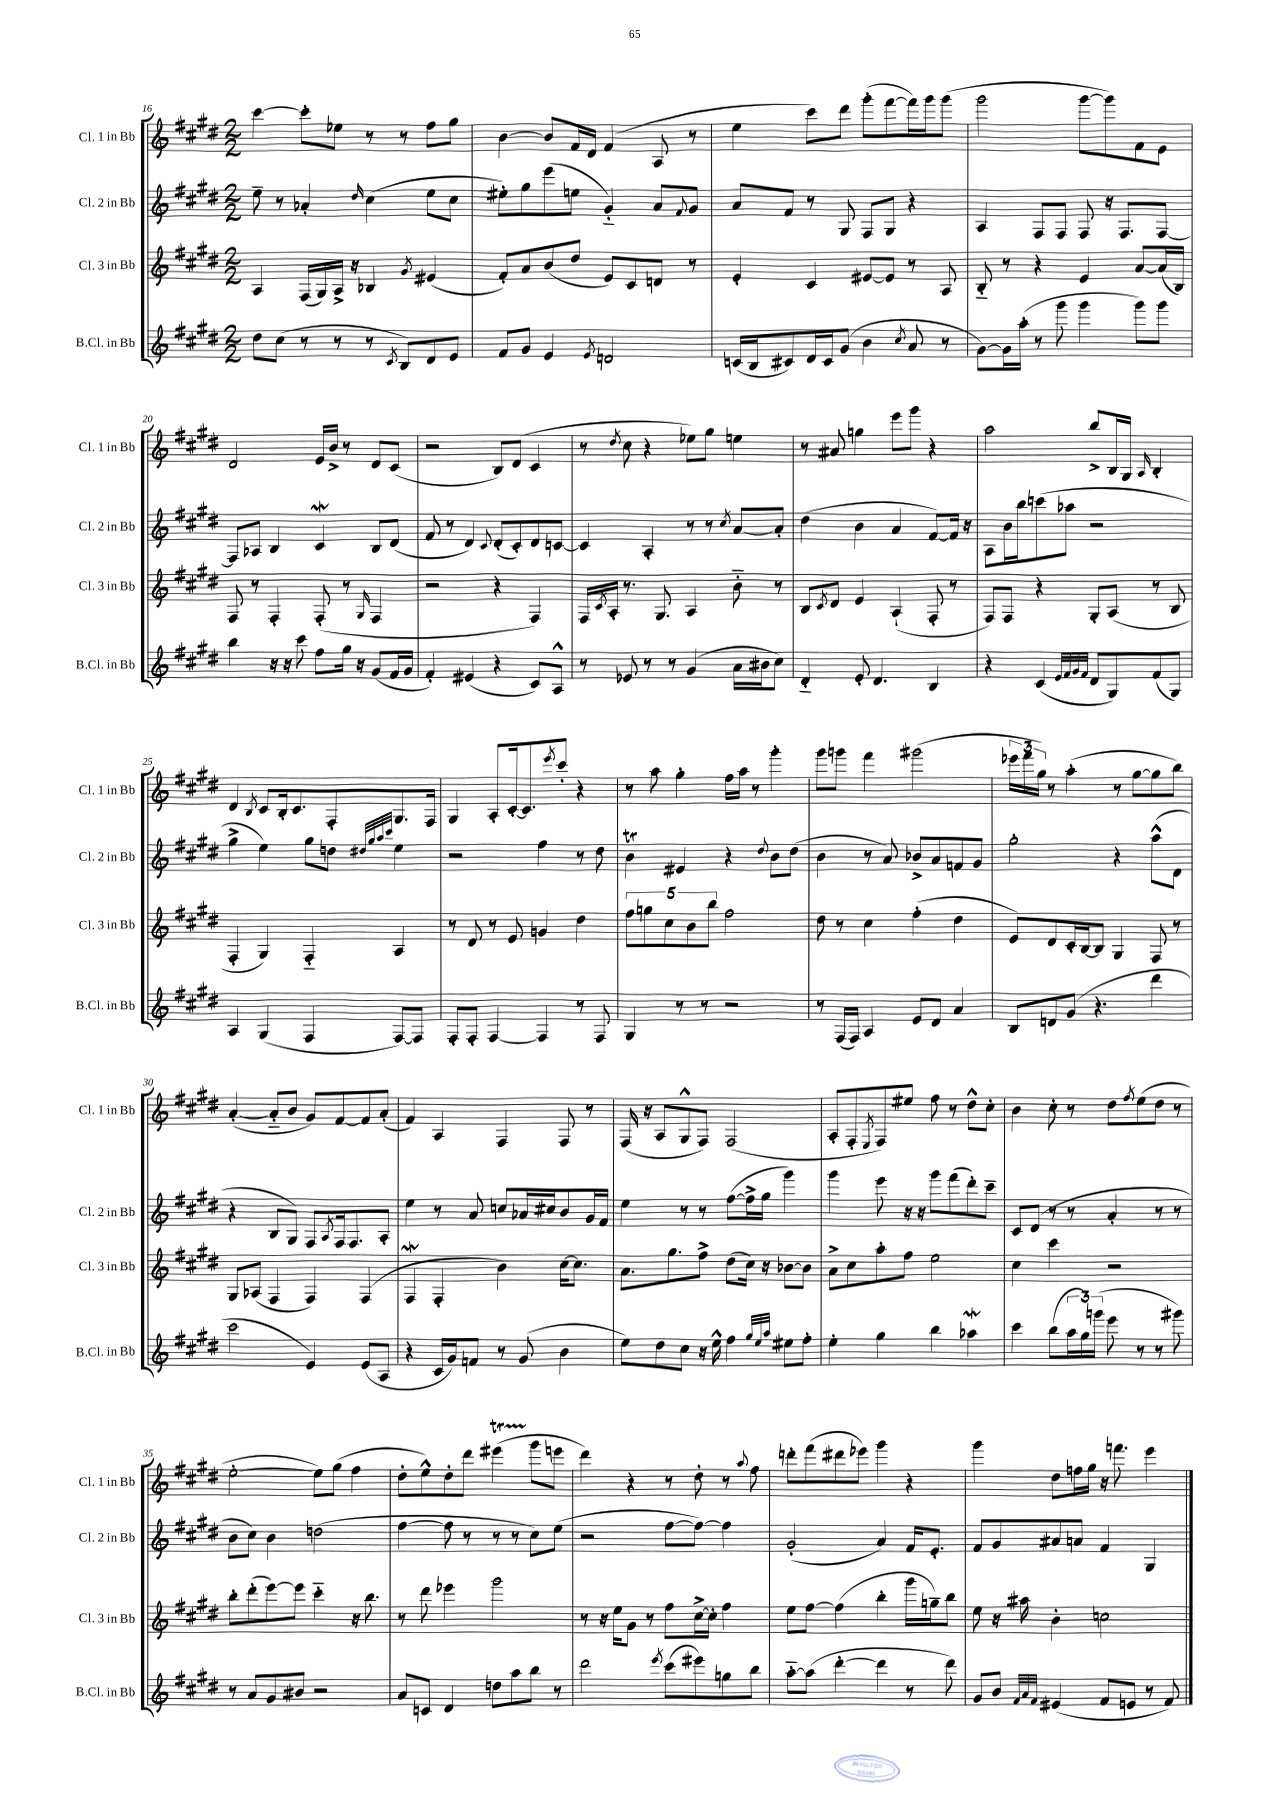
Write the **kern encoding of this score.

**kern	**kern	**kern	**kern
*staff4	*staff3	*staff2	*staff1
*clefG2	*clefG2	*clefG2	*clefG2
*k[f#c#g#d#]	*k[f#c#g#d#]	*k[f#c#g#d#]	*k[f#c#g#d#]
*M2/2	*M2/2	*M2/2	*M2/2
8dd#\L	4A/	8ee~\	[4ccc#\
(8cc#\J	.	8r	.
8r	(16F#/LL	4a-'/	8ccc#'\]L
.	16G#/)	.	.
8r	16A^/JJ	.	8ee-\J
.	16r	.	.
.	.	16qqdd#/	.
8r	4B-/	(4cc#\	8r
8qc#/	.	.	.
8B/L)	.	.	8r
.	8qg#/	.	.
8d#/	(4e#/	8ee\L	8ff#\L
8e/J	.	8cc#\J	8gg#\J
=	=	=	=
8f#/L	8f#'/L)	8ee#'\L)	[4b\
8g#/J	8a/	8gg#\	.
4e/	(8b/	(8eee\	8b/]L
.	8dd#/J	8ee\J	16f#/L
.	.	.	16d#/JJ
8qe/	.	.	.
2d/	8e/L)	4g#'~/)	(4f#/
.	8c#/	.	.
.	8d/J	8a/L	8A/
.	.	8qqf#/	.
.	8r	8g#/J	8r
=	=	=	=
(16c/LL	4e'/	8a/L	4ee\
16B/J	.	.	.
8c#/)	.	8f#/J	.
16d#/L	4c#/	8r	8ccc#\L)
16c#/J	.	.	.
(8g#/J	.	8G#/	8ddd#\J
4b\	[8e#/L	8F#/L	(8ggg#'\L
.	8e#/]J	8G#/J	[8fff#\
8qcc#/	.	.	.
8a/	8r	4r	16fff#\]L)
.	.	.	16ggg#\J
8r	8A/	.	(8ggg#\J
=	=	=	=
[8g#\L)	8B'~/	4A/	2ggg#\
16g#\]L	8r	.	.
(16aa'\JJ	.	.	.
8r	4r	8F#/L	.
8ggg#\	.	8F#/J	.
4ggg#\	4e/	8F#/	[8ggg#\L
.	.	16r	8ggg#\])
.	.	8.F#/L	.
8ggg#\L)	[8a/L	.	8f#\
8ggg#\J	(16a/]L	[8F#/J	8e\J
.	16B/JJ)	.	.
=	=	=	=
4bb\	8F#/	8F#/]L	2d#/
.	8r	8A-/J	.
16r	4F#'/	4B/	.
16r	.	.	.
8ccc#\	.	.	.
8ff#\L	(8F#'/	4c#/	16e/LL
.	.	.	16b^/JJ
16gg#\Jk	8r	.	8r
16r	.	.	.
.	16qqG#/	.	.
(8g#/L	4F#/	8B/L	8d#/L
16f#/L	.	(8d#/J	(8c#/J
16g#/JJ	.	.	.
=	=	=	=
4f#'/)	2r	8f#/	2r
.	.	8r	.
(4e#/	.	4d#/)	.
.	.	8qqc#/	.
4r	4r	(8d#'/L	8B/L)
.	.	8c#'/)	(8d#/J
8c#/L)	4F#/)	8d#/	4c#/
8A^^/J	.	[8c/J	.
=	=	=	=
8r	16F#/LL	4c/]	8r
.	8qc#/	.	.
.	16A'/JJ	.	.
.	.	.	8qdd#/
8e-/	8.r	.	8cc#\
8r	.	4A'/	4r
.	8.G#/	.	.
8r	.	.	.
(4g#/	4A/	8r	8ee-\L)
.	.	8r	8gg#\J
.	.	8qcc#/	.
16a\LL	8b'~\	[8a/L	4ee\
16b#\J	.	.	.
8cc#\J)	8r	8a'/]J	.
=	=	=	=
4d#'~/	8B/L	(4dd#\	8r
.	8qc#/	.	.
.	8d#/J	.	8a#/
8e'/	4e/	4b\	4gg\
4.d#/	.	.	.
.	(4A`/	4a/	8eee\L
.	.	.	8ggg#\J
4B/	8F#'/	[8f#/L)	4r
.	8r	16f#/]Jk	.
.	.	16r	.
=	=	=	=
4r	8F#/L)	8A\L	2aa\
.	8F#/J	16b\L	.
.	.	16bb\J	.
(4c#/	4r	(8ccc\	.
.	.	8aa-\J	.
32qqe/LLL	.	.	.
32qqf#/	.	.	.
32qqg#/	.	.	.
32qqf#/JJJ	.	.	.
8d#/L	8G#'/L	2r	8bb^/L
8G#/)	(8A/J	.	16B/L
.	.	.	16G#/JJ
.	.	.	16qqA/
(8f#/	8r	.	4B'/
8G#/J)	8B/	.	.
=	=	=	=
4A/	4F#'/	4gg#^\	4d#/
.	.	.	8qB/
(4G#/	4G#/)	4ee\)	8c#/L
.	.	.	16B'/k
.	.	.	8.c#/
4F#/	4F#'~/	8gg#\L	.
.	.	8dd\J	8F#'/
.	.	32qqdd#/LLL	.
.	.	32qqgg#/	.
.	.	32qqaa/	.
.	.	32qqccc#/JJJ	.
[8F#/L)	4A/	4ee\	8.G#/
8F#/]J	.	.	.
.	.	.	16F#/Jk
=	=	=	=
8F#'/L	8r	2r	4G#/
8F#'/J	8d#/	.	.
[4F#/	8r	.	8A'/L
.	8e/	.	[16c#'/k
.	.	.	8.c#/]
4F#/]	4g/	4ff#\	.
.	.	.	8qeee/
.	.	.	8ccc#'/J
8r	4dd#\	8r	4r
8F#/	.	8dd#\	.
=	=	=	=
4G#/	10ff#\L	4b\	8r
.	10gg\	.	.
.	.	.	8aa\
.	10cc#\	.	.
8r	.	4e#/	4gg#'\
.	10b\	.	.
8r	.	.	.
.	10bb\J	.	.
2r	2ff#\	4r	16ff#\LL
.	.	.	16aa\JJ
.	.	.	8r
.	.	8qqdd#/	.
.	.	8b\L	4ggg#'\
.	.	(8dd#\J	.
=	=	=	=
8r	8dd#\	4b\	8ggg#\L
(16F#/LL	8r	.	8ggg\J
16F#/JJ)	.	.	.
4A/	4cc#\	8r	4fff#\
.	.	8a/)	.
8e/L	(4ff#'\	8b-^/L	(2ggg#\
8d#/J	.	8a/	.
4a/	4dd#\	8f/	.
.	.	8g#/J	.
=	=	=	=
8B/L	8e/L)	2gg#'\	24eee-\LL
.	.	.	24fff#\
.	.	.	24gg#\JJ)
8d/	8d#/	.	8r
(8g#/J	16c#'/L	.	(4aa'\
.	[16B/J	.	.
4.r	8B/]J	.	.
.	4G#/	4r	8r
.	.	.	[8gg#\L
4ddd#\	8F#/	(8aa^^\L	8gg#\]
.	8r	8d#\J	8bb\J)
=	=	=	=
2ccc#\	8G#/L	4r	([4a'/
.	(8A-/J	.	.
.	4F#/	8B/L	8a'~/]L
.	.	8G#/J)	8b/J
4e/)	4F#/)	8F#/L	8g#/L)
.	.	8qA/	.
.	.	16F#/k	[8f#/
.	.	8.F#/	.
(8e/L	(4F#/	.	8f#/]
8A/J	.	8A'/J	(8a'/J
=	=	=	=
4r	4F#/	4ee\	4f#/)
16c#/LL	4F#'/	8r	4A/
16g#/J)	.	.	.
8f/J	.	8a/	.
8r	4b\)	8cc/L	4F#/
(8g#/	.	16a-/L	.
.	.	16cc#/J	.
4b\	[16cc#\LK	8b/	8F#/
.	8.cc#\]J	.	.
.	.	16g#/L	8r
.	.	16f#/JJ	.
=	=	=	=
8ee\L)	8.a\L	4ee\	(16F#/
.	.	.	16r
8dd#\	.	.	8A/L
.	8.gg#\	.	.
8cc#\J	.	8r	8G#^^/
16r	8ff#^\J	8r	8F#/J)
16ee^^\	.	.	.
4ff#\	(8dd#\L	([8ff#\L	(2F#/
.	16cc#\Jk)	16ff#^\]L	.
.	16r	16gg#\JJ	.
32qqgg#/LLL	.	.	.
32qqee/	.	.	.
32qqaa/JJJ	.	.	.
8ee#\L	[8b-\L	4ggg#\)	.
8ff#'\J	8b-\]J	.	.
=	=	=	=
4ee'\	8a^\L	4ggg#\	8A'/L
.	8cc#\	.	8F#'/
.	.	.	8qE/
4gg#\	8aa'\	8eee\	8F#/)
.	8ff#\J	16r	8ee#/J
.	.	16r	.
4bb\	2ee\	8ggg#\L	8ff#\
.	.	(8fff#\	8r
4aa-\	.	8ddd#'\)	8dd#^^\L
.	.	8ccc#~\J	8cc#'\J
=	=	=	=
4ccc#\	4cc#\	8c#/L	4b\
.	.	(8d#/J	.
(8bb\L	4ccc#\	8r	8cc#'\
24aa\L	.	8r	8r
24gg#\)	.	.	.
(24ggg\JJ	.	.	.
8eee\	2r	4a'/	8dd#\L
.	.	.	8qff#/
8r	.	.	(8ee\
8r	.	8r	8dd#\J
8ggg#\)	.	8r	8r
=	=	=	=
8r	8bb'\L	8b\L	[2ee'\
8a/L	(8ddd#'\	8cc#\J)	.
8g#/	[8eee\)	4b\	.
8b#/J	8eee\]J	.	.
2r	4ccc#'~\	(2dd\	8ee\]L)
.	.	.	(8gg#\J
.	16r	.	4ff#\
.	8.bb\	.	.
=	=	=	=
8a/L	8r	[4ff#\	8dd#'\L
8c/J	8ddd#\	.	8ee^^\)
4d#/	4eee-\	8ff#\]	8dd#'\
.	.	8r	8ddd#\J
8dd\L	2ggg#\	8r	(4eee#\
8aa\	.	8r	.
8bb\J	.	8cc#\L)	8ggg#\L
8r	.	(8ee\J	8eee\J
=	=	=	=
2ddd#\	8r	2r	4ddd#\)
.	16r	.	.
.	16ee\LK	.	.
.	8g#\J	.	4r
.	8r	.	.
8qeee/	.	.	.
(8ccc#\L	8ff#\L	[8ff#\L	8r
8eee#\)	[16cc#^\L	8ff#\_J)	8dd#'\
.	16cc#'\]JJ	.	.
8gg\	4ff#\	4ff#\]	8r
.	.	.	8qqaa/
8bb\J	.	.	8ff#\
=	=	=	=
[8aa'~\L	8ee\L	(2g#'/	8ddd'\L
(8aa\]J	[8ff#\J	.	(8fff#\
[4ddd#'\	(4ff#\]	.	8ddd#\
.	.	.	8eee-\J)
4ddd#\]	4bb'\	4a/)	4ggg#\
8r	16ggg#\LL	16f#/LK	4r
.	16gg~\J)	8.e'/J	.
8ddd#\)	8bb\J	.	.
=	=	=	=
8g#/L	8ee\	8f#/L	4ggg#\
8b/J	16r	8g#/	.
.	16aa#\	.	.
32qqf#/LLL	.	.	.
32qqa/	.	.	.
32qqf#/JJJ	.	.	.
(4e#/	4b'\	8a#/	8dd#\L
.	.	8a/J	16ff\L
.	.	.	16gg#\JJ
8f#/L	2cc\	4f#/	16r
.	.	.	8.fff\
8e/J	.	.	.
8r	.	4G#/	4eee\
8f#/)	.	.	.
==	==	==	==
*-	*-	*-	*-
